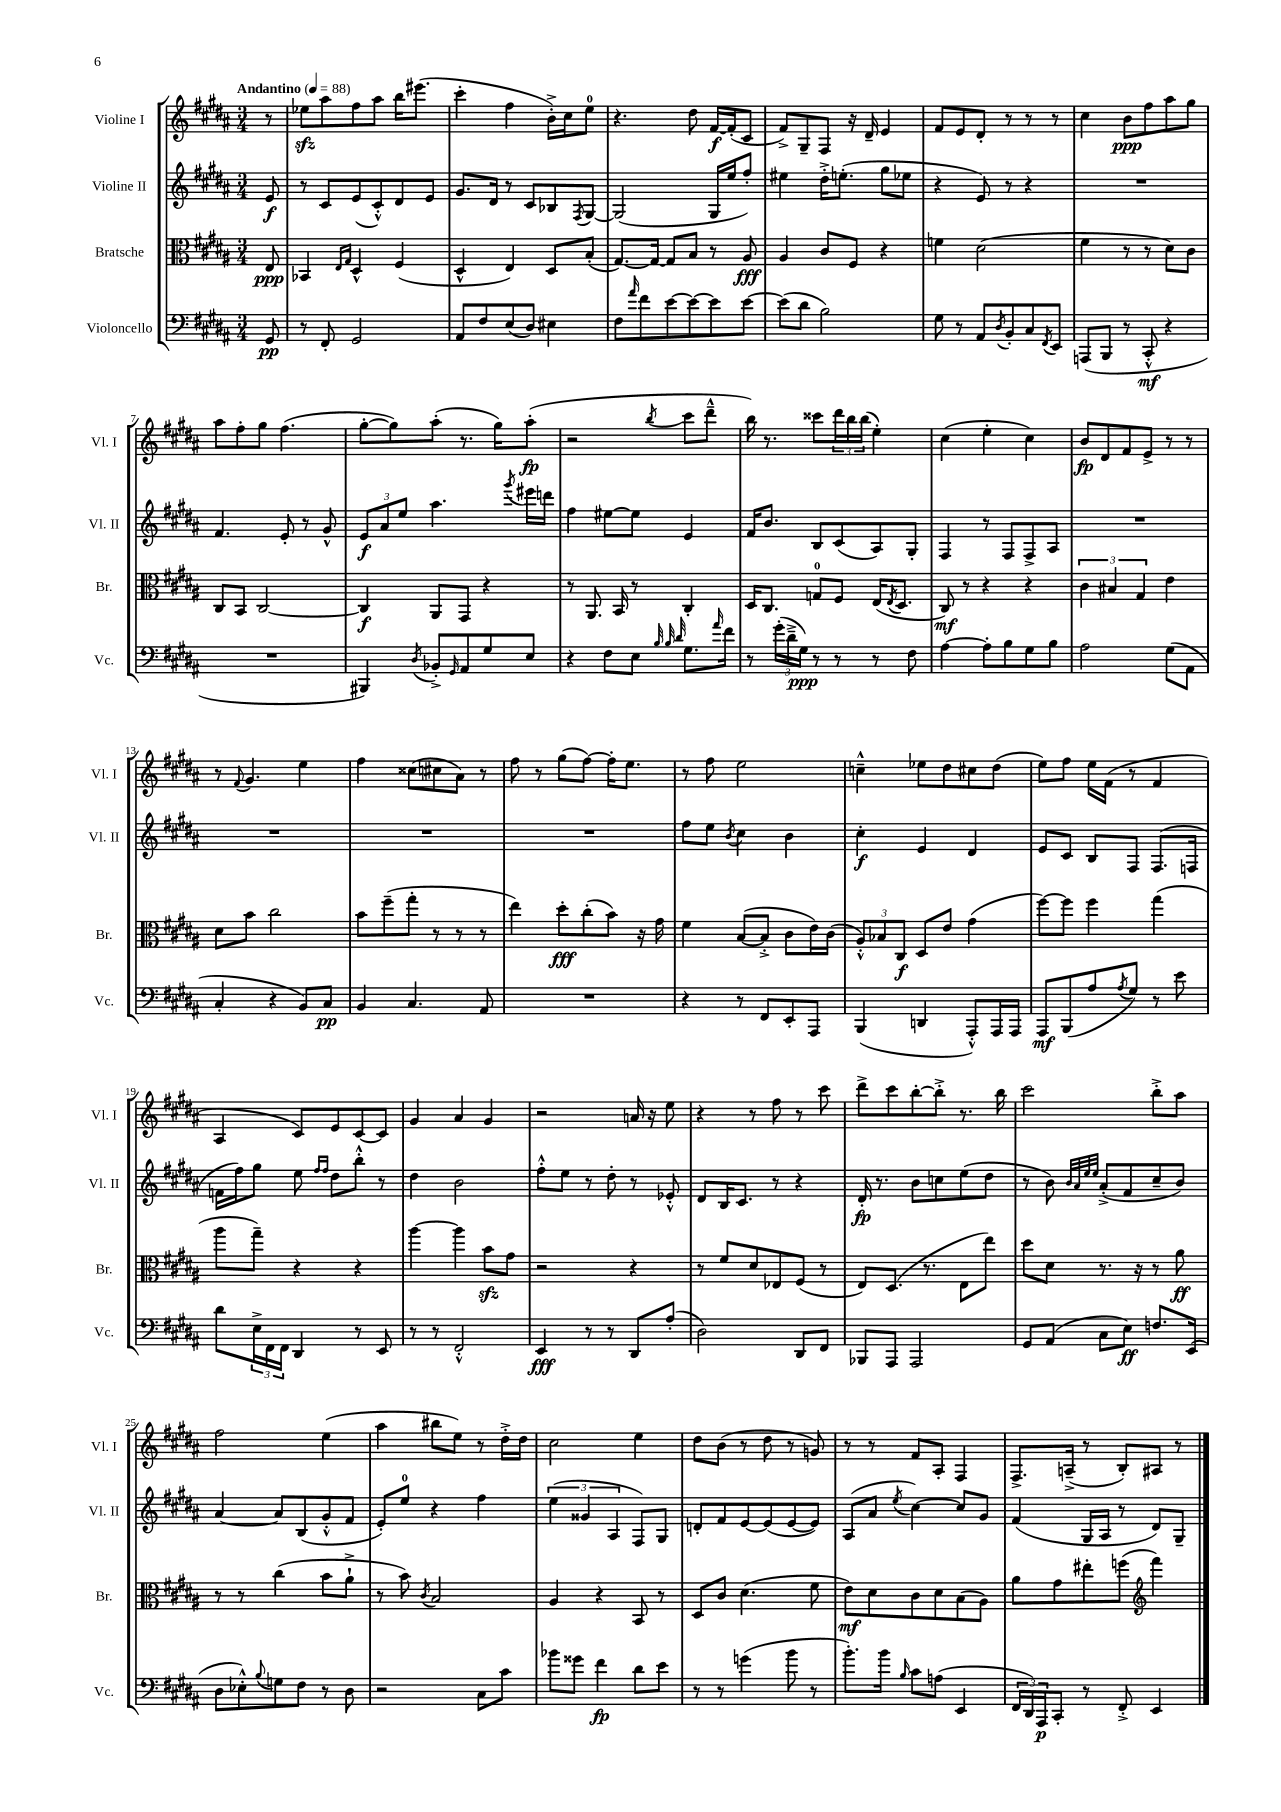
<<
\new StaffGroup <<
\new Staff = "s0" \with { instrumentName = "Violine I" shortInstrumentName = "Vl. I" } {
    \clef treble \key b \major \numericTimeSignature \time 3/4 \partial 8 \tempo "Andantino" 4 = 88
    r8 |
    ees''8\sfz ais''8 fis''8 ais''8 b''16 eis'''8.( |
    cis'''4-. fis''4 b'16-.->) cis''16 e''8-0 |
    r4. dis''8 fis'16~\f fis'16-.( cis'8 |
    fis'8->) gis8-- fis8 r16 dis'16-- e'4 |
    fis'8 e'8 dis'8-. r8 r8 r8 |
    cis''4 b'8\ppp fis''8 ais''8 gis''8 |
    ais''8 fis''8-. gis''8 fis''4.( |
    gis''8~-. gis''8) ais''8-.( r8. gis''16) ais''8-.\fp( |
    r2 \acciaccatura { b''8 } cis'''8 dis'''8---^ |
    b''16) r8. cisis'''8 \tuplet 3/2 { dis'''16 b''16 b''16( } e''4-.) |
    cis''4( e''4-. cis''4) |
    b'8\fp dis'8 fis'8 e'8-> r8 r8 |
    r8 \appoggiatura { fis'8 } gis'4. e''4 |
    fis''4 cisis''8( cis''8 ais'8) r8 |
    fis''8 r8 gis''8( fis''8~) fis''16-. e''8. |
    r8 fis''8 e''2 |
    c''4---^ ees''8 dis''8 cis''8 dis''8( |
    e''8) fis''8 e''16 fis'16( r8 fis'4 |
    ais4 cis'8) e'8 cis'8~ cis'8 |
    gis'4 ais'4 gis'4 |
    r2 a'16 r16 e''8 |
    r4 r8 fis''8 r8 cis'''8 |
    dis'''8-> cis'''8 b''8~-. b''8-.-> r8. b''16 |
    cis'''2 b''8-.-> ais''8 |
    fis''2 e''4( |
    ais''4 bis''8 e''8) r8 dis''16-.-> dis''16 |
    cis''2 e''4 |
    dis''8 b'8( r8 dis''8 r8 g'8) |
    r8 r8 fis'8 ais8-. fis4 |
    fis8.-> a16--->( r8 b8-.) ais8 r8 \bar "|." |
}
\new Staff = "s1" \with { instrumentName = "Violine II" shortInstrumentName = "Vl. II" } {
    \clef treble \key b \major \numericTimeSignature \time 3/4 \partial 8
    e'8\f |
    r8 cis'8 e'8( cis'8-.-^) dis'8 e'8 |
    gis'8. dis'16 r8 cis'8 bes8 \acciaccatura { fis8 } gis8~ |
    gis2( gis16 e''16 fis''8-.) |
    eis''4 dis''16-.-> e''8.-.( gis''8 ees''8 |
    r4 e'8) r8 r4 |
    R2. |
    fis'4. e'8-. r8 gis'8-^ |
    \tuplet 3/2 { e'8\f ais'8 e''8 } ais''4. \acciaccatura { gis'''8 } eis'''16 d'''16 |
    fis''4 eis''8~ eis''8 e'4 |
    fis'16 b'8. b8 cis'8( ais8) gis8-. |
    fis4 r8 fis8 fis8-> ais8 |
    R2. |
    R2. |
    R2. |
    R2. |
    fis''8 e''8 \acciaccatura { b'8 } cis''4 b'4 |
    cis''4-.\f e'4 dis'4 |
    e'8 cis'8 b8 fis8 fis8.( f16 |
    f'16 fis''16) gis''8 e''8 \grace { fis''16 fis''16 } dis''8 b''8-.-^ r8 |
    dis''4 b'2 |
    fis''8-.-^ e''8 r8 dis''8-. r8 ees'8-.-^ |
    dis'8 b16 cis'8. r8 r4 |
    dis'16-.\fp r8. b'8 c''8 e''8( dis''8 |
    r8 b'8) \grace { b'32 ais'32 e''32 e''32 } ais'8-.->( fis'8 cis''8-- b'8) |
    ais'4~ ais'8 b8( gis'8-.-^ fis'8 |
    e'8-.) e''8-0 r4 fis''4 |
    \tuplet 3/2 { e''4( gisis'4 ais4 } fis8) gis8 |
    d'8-. fis'8 e'8~ e'8( e'8~ e'8) |
    ais8( ais'8 \acciaccatura { e''8 } cis''4~) cis''8 gis'8 |
    fis'4( gis16 ais16 r8 dis'8) gis8-- \bar "|." |
}
\new Staff = "s2" \with { instrumentName = "Bratsche" shortInstrumentName = "Br." } {
    \clef alto \key b \major \numericTimeSignature \time 3/4 \partial 8
    e8\ppp |
    bes,4 \grace { e16 gis16 } dis4-^ fis4( |
    dis4-^ e4) dis8 b8-.( |
    gis8.~) gis16~ gis8 b8 r8 ais8\fff |
    ais4 cis'8 fis8 r4 |
    f'4 dis'2( |
    fis'4 r8 r8 dis'8) cis'8 |
    cis8 b,8 cis2~ |
    cis4\f ais,8 gis,8 r4 |
    r8 ais,8. b,16 r8 cis4-. |
    dis16 cis8. g8-0 fis8 e16( \acciaccatura { e8 } dis8. |
    cis8\mf) r8 r4 r4 |
    \tuplet 3/2 { cis'4 bis4 gis4 } e'4 |
    dis'8 b'8 cis''2 |
    b'8 fis''8--( gis''8-. r8 r8 r8 |
    e''4) dis''8-.\fff cis''8-.( b'8) r16 gis'16 |
    fis'4 b8~( b8-.-> cis'8 e'16) cis'16( |
    \tuplet 3/2 { ais8-.-^) bes8 cis8\f } dis8 e'8 gis'4( |
    fis''8~) fis''8 fis''4 gis''4( |
    ais''8 gis''8--) r4 r4 |
    ais''4~ ais''4 b'8\sfz gis'8 |
    r2 r4 |
    r8 fis'8 dis'8 ees8 fis8( r8 |
    e8) dis8.( r8. e8 e''8) |
    dis''8 dis'8 r8. r16 r8 ais'8\ff |
    r8 r8 cis''4( b'8 ais'8-!-> |
    r8 b'8) \acciaccatura { cis'8 } b2 |
    ais4 r4 b,8 r8 |
    dis8 cis'8 dis'4.( fis'8 |
    e'8\mf) dis'8 cis'8 dis'8 b8( ais8) |
    ais'8 gis'8 eis''8-. f''8( \clef treble fis'''4) \bar "|." |
}
\new Staff = "s3" \with { instrumentName = "Violoncello" shortInstrumentName = "Vc." } {
    \clef bass \key b \major \numericTimeSignature \time 3/4 \partial 8
    gis,8\pp |
    r8 fis,8-. gis,2 |
    ais,8 fis8 e8( dis8) eis4 |
    fis8 \grace { ais'16 } fis'8 e'8~ e'8~ e'8 e'8~ |
    e'8( dis'8 b2) |
    gis8 r8 ais,8 \acciaccatura { dis8 } b,8-. cis8 \acciaccatura { fis,8 } e,8 |
    a,,8( b,,8 r8 cis,8-.-^\mf r4 |
    R2. |
    bis,,4) \acciaccatura { dis8 } bes,8-.-> \grace { gis,16 } ais,8 gis8 e8 |
    r4 fis8 e8 \grace { b32 b32 dis'32 } gis8. \grace { ais'16 } fis'16 |
    r8 \tuplet 3/2 { gis'16-.( dis'16---> gis16\ppp) } r8 r8 r8 fis8 |
    ais4~ ais8-. b8 gis8 b8 |
    ais2 gis8( ais,8 |
    cis4-. r4 b,8) cis8\pp |
    b,4 cis4. ais,8 |
    R2. |
    r4 r8 fis,8 e,8-. ais,,8 |
    b,,4( d,4 ais,,8-.-^) ais,,16 ais,,16 |
    ais,,8\mf b,,8( ais8 \acciaccatura { ais8 } gis8) r8 e'8 |
    dis'8 \tuplet 3/2 { e16-> fis,16 fis,16 } dis,4 r8 e,8 |
    r8 r8 fis,2-.-^ |
    e,4\fff r8 r8 dis,8 ais8-.( |
    dis2) dis,8 fis,8 |
    bes,,8 ais,,8 ais,,2 |
    gis,8 ais,8( cis8 e8\ff) f8. e,16( |
    dis8 ees8-.-^) \appoggiatura { b8 } g8 fis8 r8 dis8 |
    r2 cis8 cis'8 |
    bes'8 gisis'8 fis'4\fp dis'8 e'8 |
    r8 r8 g'4( b'8 r8 |
    b'8.-.) b'16 \grace { b16 } cis'8 a8( e,4 |
    \tuplet 3/2 { fis,16 dis,16) ais,,16\p } cis,8-. r8 fis,8-.-> e,4 \bar "|." |
}
>>
>>
